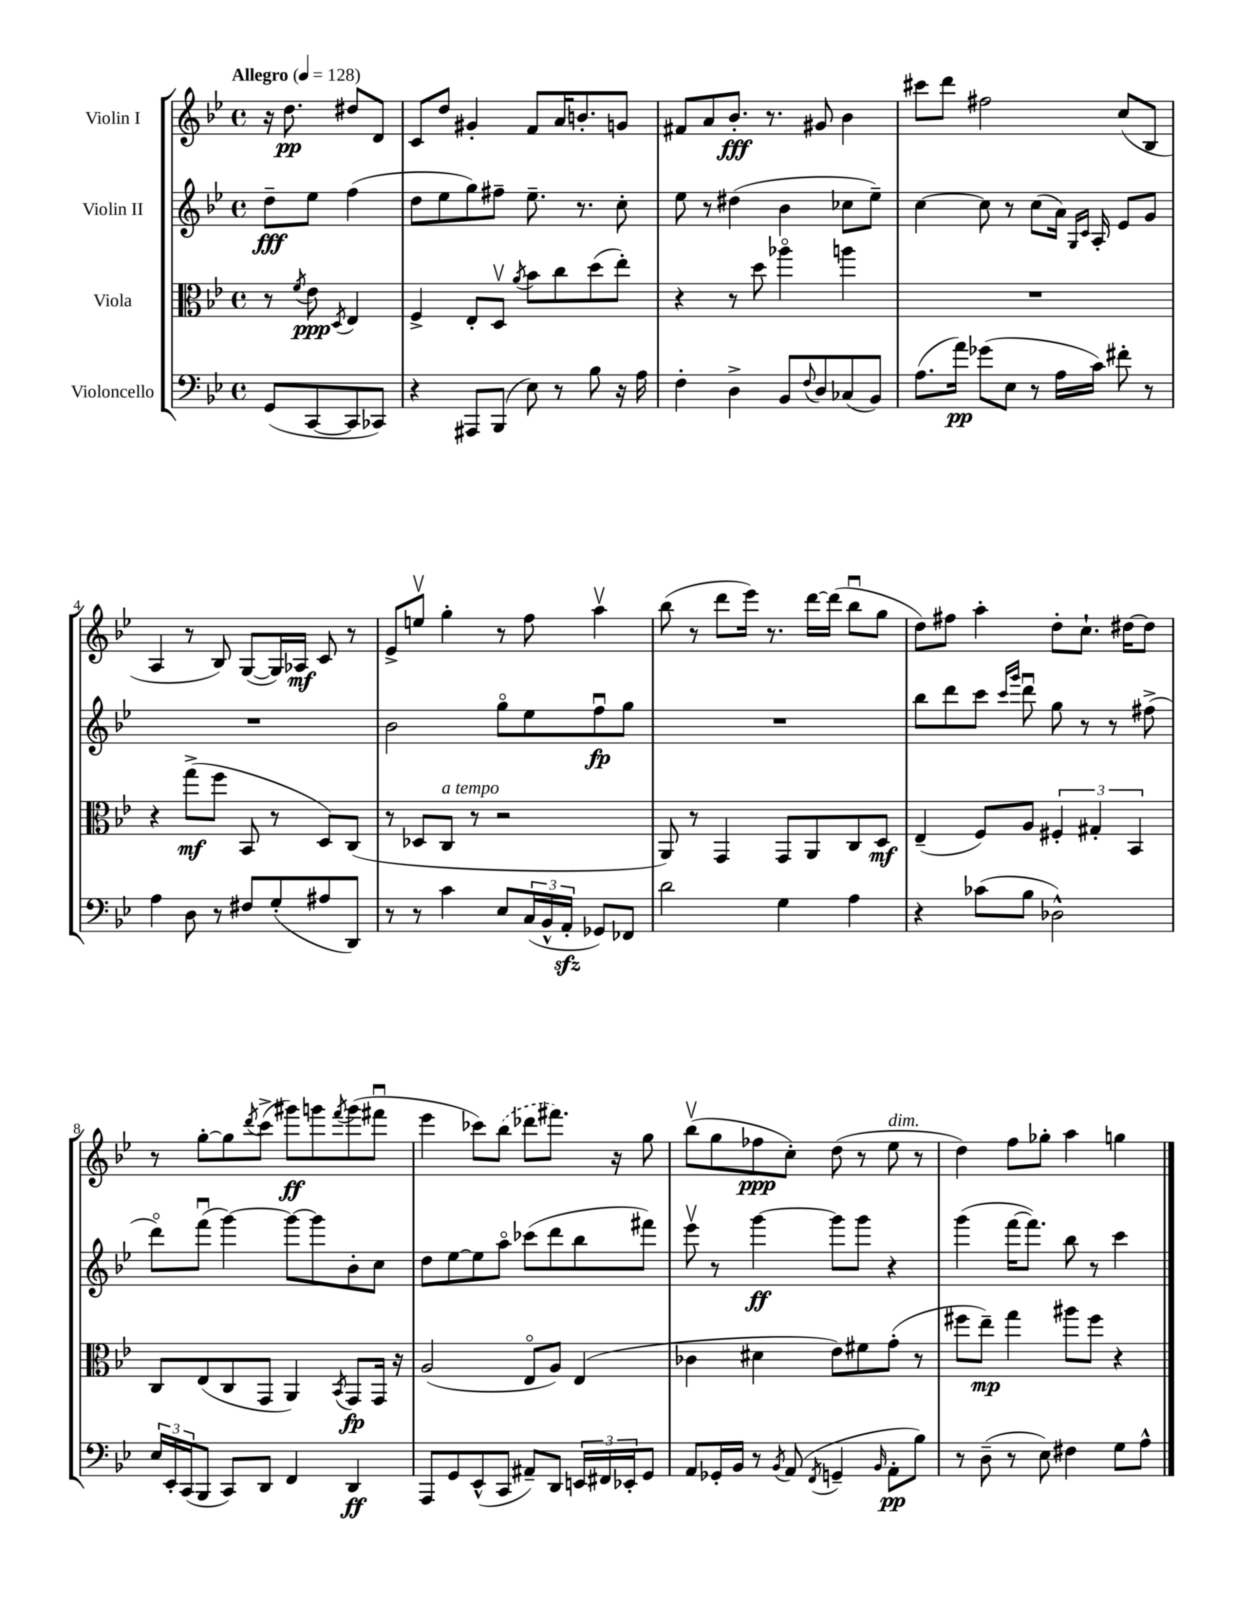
<<
\new StaffGroup <<
\new Staff = "s0" \with { instrumentName = "Violin I" } {
    \clef treble \key bes \major \defaultTimeSignature \time 4/4 \partial 2 \tempo "Allegro" 4 = 128
    r16 d''8.\pp dis''8 d'8 |
    c'8 d''8 gis'4-. f'8 a'16 b'8.-. g'8 |
    fis'8 a'8 bes'8.-.\fff r8. gis'8 bes'4 |
    cis'''8 d'''8 fis''2 c''8( bes8 |
    a4 r8 bes8) g8~( g16) aes16\mf c'8 r8 |
    ees'8-> e''8\upbow g''4-. r8 f''8 a''4\upbow |
    bes''8( r8 d'''8 ees'''16) r8. d'''16~ d'''16( bes''8\downbow g''8 |
    d''8) fis''8 a''4-. d''8-. c''8.-! dis''16~ dis''8 |
    r8 g''8~-. g''8 \acciaccatura { d'''8 } c'''8->( gis'''8\ff) g'''8 \acciaccatura { f'''8 } g'''8( fis'''8\downbow |
    ees'''4 ces'''8) \once \slurDashed bes''8( des'''8 fis'''8.) r16 g''8 |
    bes''8\upbow( g''8 fes''8\ppp c''8-.) d''8( r8 ees''8^\markup { \italic "dim." } r8 |
    d''4) f''8 ges''8-. a''4 g''4 \bar "|." |
}
\new Staff = "s1" \with { instrumentName = "Violin II" } {
    \clef treble \key bes \major \defaultTimeSignature \time 4/4 \partial 2
    d''8--\fff ees''8 f''4( |
    d''8 ees''8 g''8) fis''8-- ees''8.-- r8. c''8-. |
    ees''8 r8 dis''4( bes'4 ces''8 ees''8--) |
    c''4~ c''8 r8 c''8( a'16) \grace { g16 c'16 } a16-. ees'8 g'8 |
    R1 |
    bes'2 g''8\flageolet ees''8 f''8\downbow\fp g''8 |
    R1 |
    bes''8 d'''8 c'''8 \grace { c'''16 g'''16 } d'''8\downbow g''8 r8 r8 fis''8->( |
    d'''8\flageolet) f'''8\downbow( g'''4~) g'''8~ g'''8 bes'8-. c''8 |
    d''8 ees''8~ ees''8 a''8\flageolet ces'''8( d'''8 bes''8 fis'''8) |
    ees'''8\upbow r8 g'''4~\ff g'''8 g'''8 r4 |
    g'''4( f'''16~ f'''8.) bes''8 r8 c'''4 \bar "|." |
}
\new Staff = "s2" \with { instrumentName = "Viola" } {
    \clef alto \key bes \major \defaultTimeSignature \time 4/4 \partial 2
    r8 \acciaccatura { f'8 } ees'8\ppp \acciaccatura { d8 } ees4 |
    f4-> ees8-. d8\upbow \acciaccatura { a'8 } bes'8 c''8 d''8( ees''8-.) |
    r4 r8 d''8 aes''4\flageolet a''4 |
    R1 |
    r4 g''8->\mf( f''8 bes,8 r8 d8) c8( |
    r8 des8 c8^\markup { \italic "a tempo" } r8 r2 |
    a,8) r8 g,4 g,8 a,8 c8 d8\mf |
    ees4--( f8) a8 \tuplet 3/2 { fis4-. gis4-. bes,4 } |
    c8 ees8( c8 g,8 a,4) \acciaccatura { bes,8 } g,8\fp g,16 r16 |
    a2( ees8\flageolet a8) ees4( |
    ces'4 dis'4 ees'8) fis'8 g'8-.( r8 |
    fis''8 ees''8--\mp) g''4 ais''8 fis''8 r4 \bar "|." |
}
\new Staff = "s3" \with { instrumentName = "Violoncello" } {
    \clef bass \key bes \major \defaultTimeSignature \time 4/4 \partial 2
    g,8( c,8~ c,8 ces,8) |
    r4 ais,,8 bes,,8( ees8) r8 bes8 r16 a16 |
    f4-. d4-> bes,8 \appoggiatura { f8 } d8 ces8( bes,8) |
    a8.( a'16\pp) ges'8( ees8 r8 a16 c'16) fis'8-. r8 |
    a4 d8 r8 fis8 g8-.( ais8 d,8) |
    r8 r8 c'4 ees8 \tuplet 3/2 { c16( bes,16-^ a,16-.\sfz } ges,8) fes,8 |
    d'2 g4 a4 |
    r4 ces'8( bes8 des2-^) |
    \tuplet 3/2 { ees16 ees,16-. c,16( } bes,,8 c,8) d,8 f,4 d,4\ff |
    a,,8 g,8 ees,8-^( c,8 ais,8--) d,8 \tuplet 3/2 { e,16 fis,16 ees,16-. } g,8 |
    a,8 ges,16-. bes,16 r8 \acciaccatura { bes,8 } a,8( \acciaccatura { f,8 } g,4-- \grace { bes,16 } a,8-.\pp bes8) |
    r8 d8--( r8 ees8) fis4 g8 a8-^ \bar "|." |
}
>>
>>
